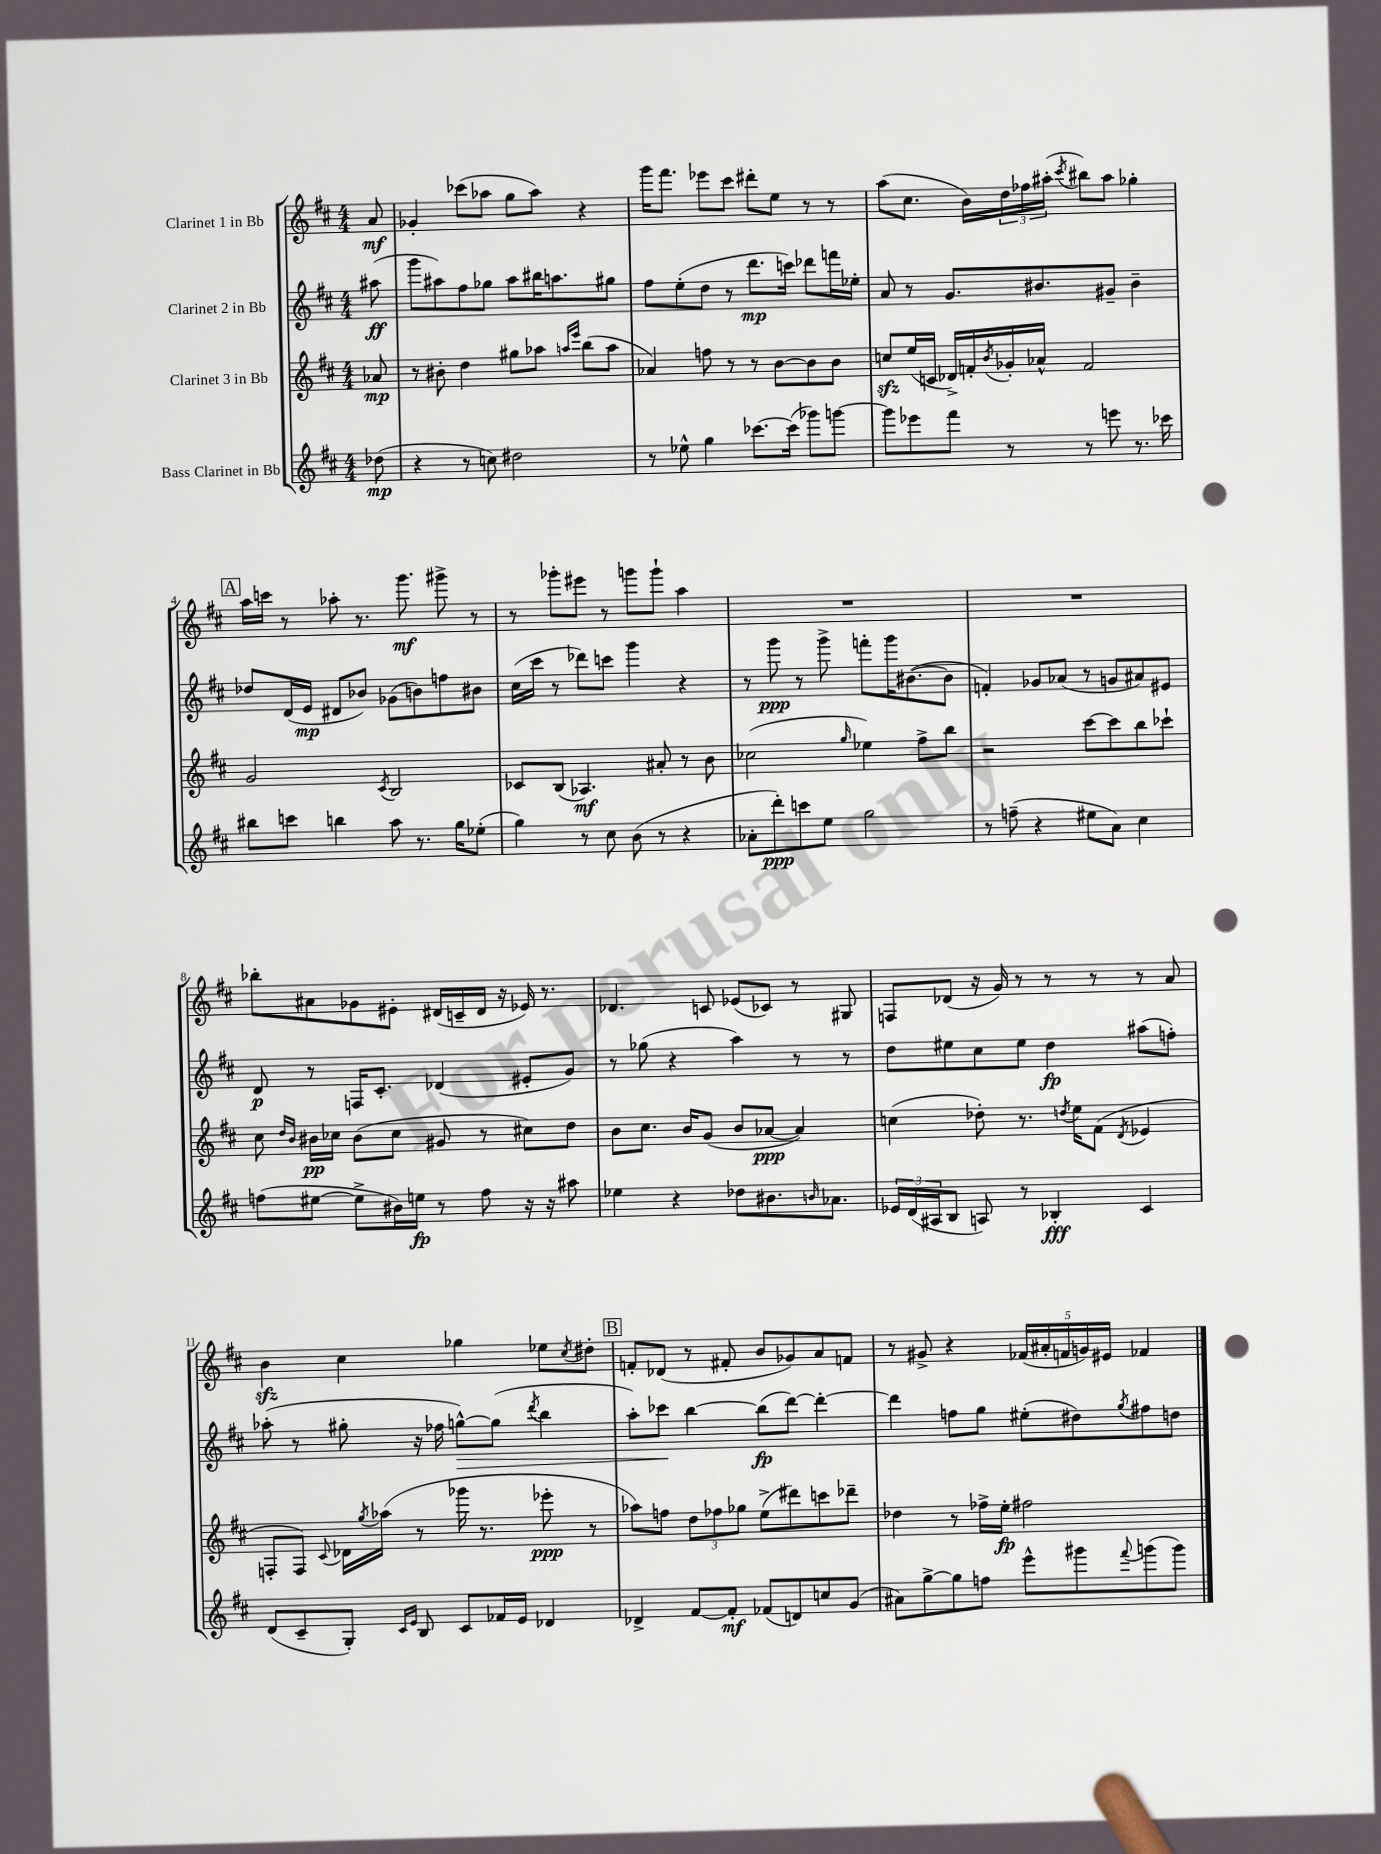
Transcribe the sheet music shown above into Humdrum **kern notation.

**kern	**kern	**kern	**kern
*staff4	*staff3	*staff2	*staff1
*clefG2	*clefG2	*clefG2	*clefG2
*k[f#c#]	*k[f#c#]	*k[f#c#]	*k[f#c#]
*M4/4	*M4/4	*M4/4	*M4/4
(8dd-	8a-	(8aa#	8a
=	=	=	=
4r	8r	8ggg	4g-'
.	8b#'	8aa#)	.
8r	4dd	8ff#	(8ccc-
8cc)	.	8gg-	8aa-
2dd#	8gg#	8aa#	8gg
.	8aa-	16bb#	8aa-)
.	.	8.aa	.
.	16qqaa	.	.
.	16qqeee	.	.
.	(8bb	.	4r
.	8aa	8gg#	.
=	=	=	=
8r	4a-)	8ff#	16ggg
.	.	.	8.fff#
8ee-^^	.	(8ee'	.
4gg	8ff	8dd	8eee-
.	8r	8r	8ccc#
[8.ccc-	8r	8.ddd	8ddd#'
.	[8b	.	8ee
(16ccc-]	.	16ccc)	.
8ggg-)	8b]	8ddd-	8r
[8ggg	8b	16fff	8r
.	.	16ee-'	.
=	=	=	=
8ggg]	8cc	8a	(8aa
8eee-	(16ee	8r	8.cc#
.	16c	.	.
8fff#	16d-^)	8.g	.
.	16f'	.	16b)
.	8qb	.	.
8r	16g-'	.	24dd
.	.	.	24ff-
.	16a-^^	8.b#	.
.	.	.	(24aa#'
.	.	.	8qccc#
8r	2f	.	8bb#)
8eee	.	8g#~	8aa#
8.r	.	4b#~	4gg-'
16ccc-	.	.	.
=	=	=	=
8bb#	2g	8dd-	16aa
.	.	.	16ccc
8ccc	.	(16d	8r
.	.	16e	.
4bb	.	8d#	8aa-'
.	.	8b-)	8.r
.	8qc#	.	.
8aa	2B	(8g-	.
.	.	.	8.ggg
8.r	.	8b)	.
.	.	8ff	8ggg#^
16gg	.	.	.
(8ee-'	.	8b#	8r
=	=	=	=
4gg)	8c-	(16cc#	8r
.	.	16ccc#	.
.	(8B	8r	8ggg-'
8r	4.A-)	8ddd-)	8eee#
8cc#	.	8ccc	8r
(8b	.	4ggg	8ggg
8r	8a#'	.	8ggg`
4r	8r	4r	4aa
.	8b	.	.
=	=	=	=
8a-'	(2cc-	8r	1r
8ddd')	.	8ggg	.
8ccc	.	8r	.
8ee	.	8ggg^	.
.	16qqgg	.	.
2gg	4ee-)	8fff'	.
.	.	16ggg	.
.	.	([8.b#	.
.	8ff#^	.	.
.	8bb	8b#]	.
=	=	=	=
8r	2r	4f')	1r
(8ff~	.	.	.
4r	.	8g-	.
.	.	(8a-	.
8ee#	[8ccc#	8r	.
8a)	8ccc#]	8g	.
4cc#	8bb	8a#)	.
.	8ccc-`	8e#	.
=	=	=	=
(8ff	8cc#	8d	8bb-'
.	16qqdd	.	.
.	16qqb	.	.
[8ee#	16b#	8r	8a#
.	16cc-	.	.
8ee#^]	(8b#	16F	8g-
.	.	8.c#'	.
16b#)	8cc-	.	8e#'
16ee	.	.	.
8r	8g#	(4d-	(16d#
.	.	.	16c~
8ff	8r	.	16d#
.	.	.	16r
16r	8cc#)	8e#'	16e-)
16r	.	.	8.r
8aa#	8dd	8g)	.
=	=	=	=
4ee-	8b	8r	4.d-
.	8.cc#	(8gg-	.
4r	.	4r	.
.	16b	.	.
.	(8g	.	8c
8dd-	8b	4aa)	(8e-
8.b#	[8a-	.	8c-)
.	4a-])	8r	8r
16qqb	.	.	.
8.a-	.	.	.
.	.	8r	8G#
=	=	=	=
24e-	(4cc	8dd	8F
(24d	.	.	.
24A#	.	.	.
8B	.	8ee#	(8d-
8A)	8dd-')	8cc#	16r
.	.	.	16g)
8r	8.r	8ee#	8r
4B-'	.	4dd	8r
.	8qdd	.	.
.	16ee	.	.
.	(8f#	.	8r
.	8qd	.	.
4c#	4e-	(8aa#	8r
.	.	8ff')	8a
=	=	=	=
(8d	8F'	(8aa-'	4b
8c#~	8F)	8r	.
.	8qqc#	.	.
8G')	16d-	8gg#'	4cc#
.	8qgg	.	.
.	(16aa-	.	.
16qqc#	.	.	.
16qqe	.	.	.
8B	8r	16r	.
.	.	16ff-	.
8c#	16ggg-	[8gg^^)	4gg-
.	8.r	.	.
16f-	.	(8gg]	.
16e	.	.	.
.	.	8qddd	.
4d-	8eee-'	4bb	8ee-
.	.	.	8qcc#
.	8r	.	8dd#'
=	=	=	=
4d-^	8aa-)	8aa')	8f'
.	8ff	8ccc-	(8d-
[8f#	12dd	[4bb	8r
.	12ff-	.	.
8f#']	.	.	8f#'
.	12gg-	.	.
(8f-	(8ee^	(8bb]	8b
8d)	8ddd#)	[8ddd)	8g-)
8cc	8ccc	4ddd'_	8a
(8g	8ddd-~	.	8f
=	=	=	=
8a#)	4dd-	4ddd]	8r
[8gg^	.	.	8g#^
8gg]	8r	8ff	4r
8ff	16ff-^	8gg	.
.	16ee'	.	.
8eee^^	2ff#	(8ee#'	(20f-
.	.	.	20a#'
.	.	.	20f
8ggg#	.	8dd#)	.
.	.	.	20g)
.	.	.	20e#
8qqfff#	.	8qgg	.
(8ggg	.	8ff#	4f-
8ggg)	.	8dd	.
==	==	==	==
*-	*-	*-	*-
